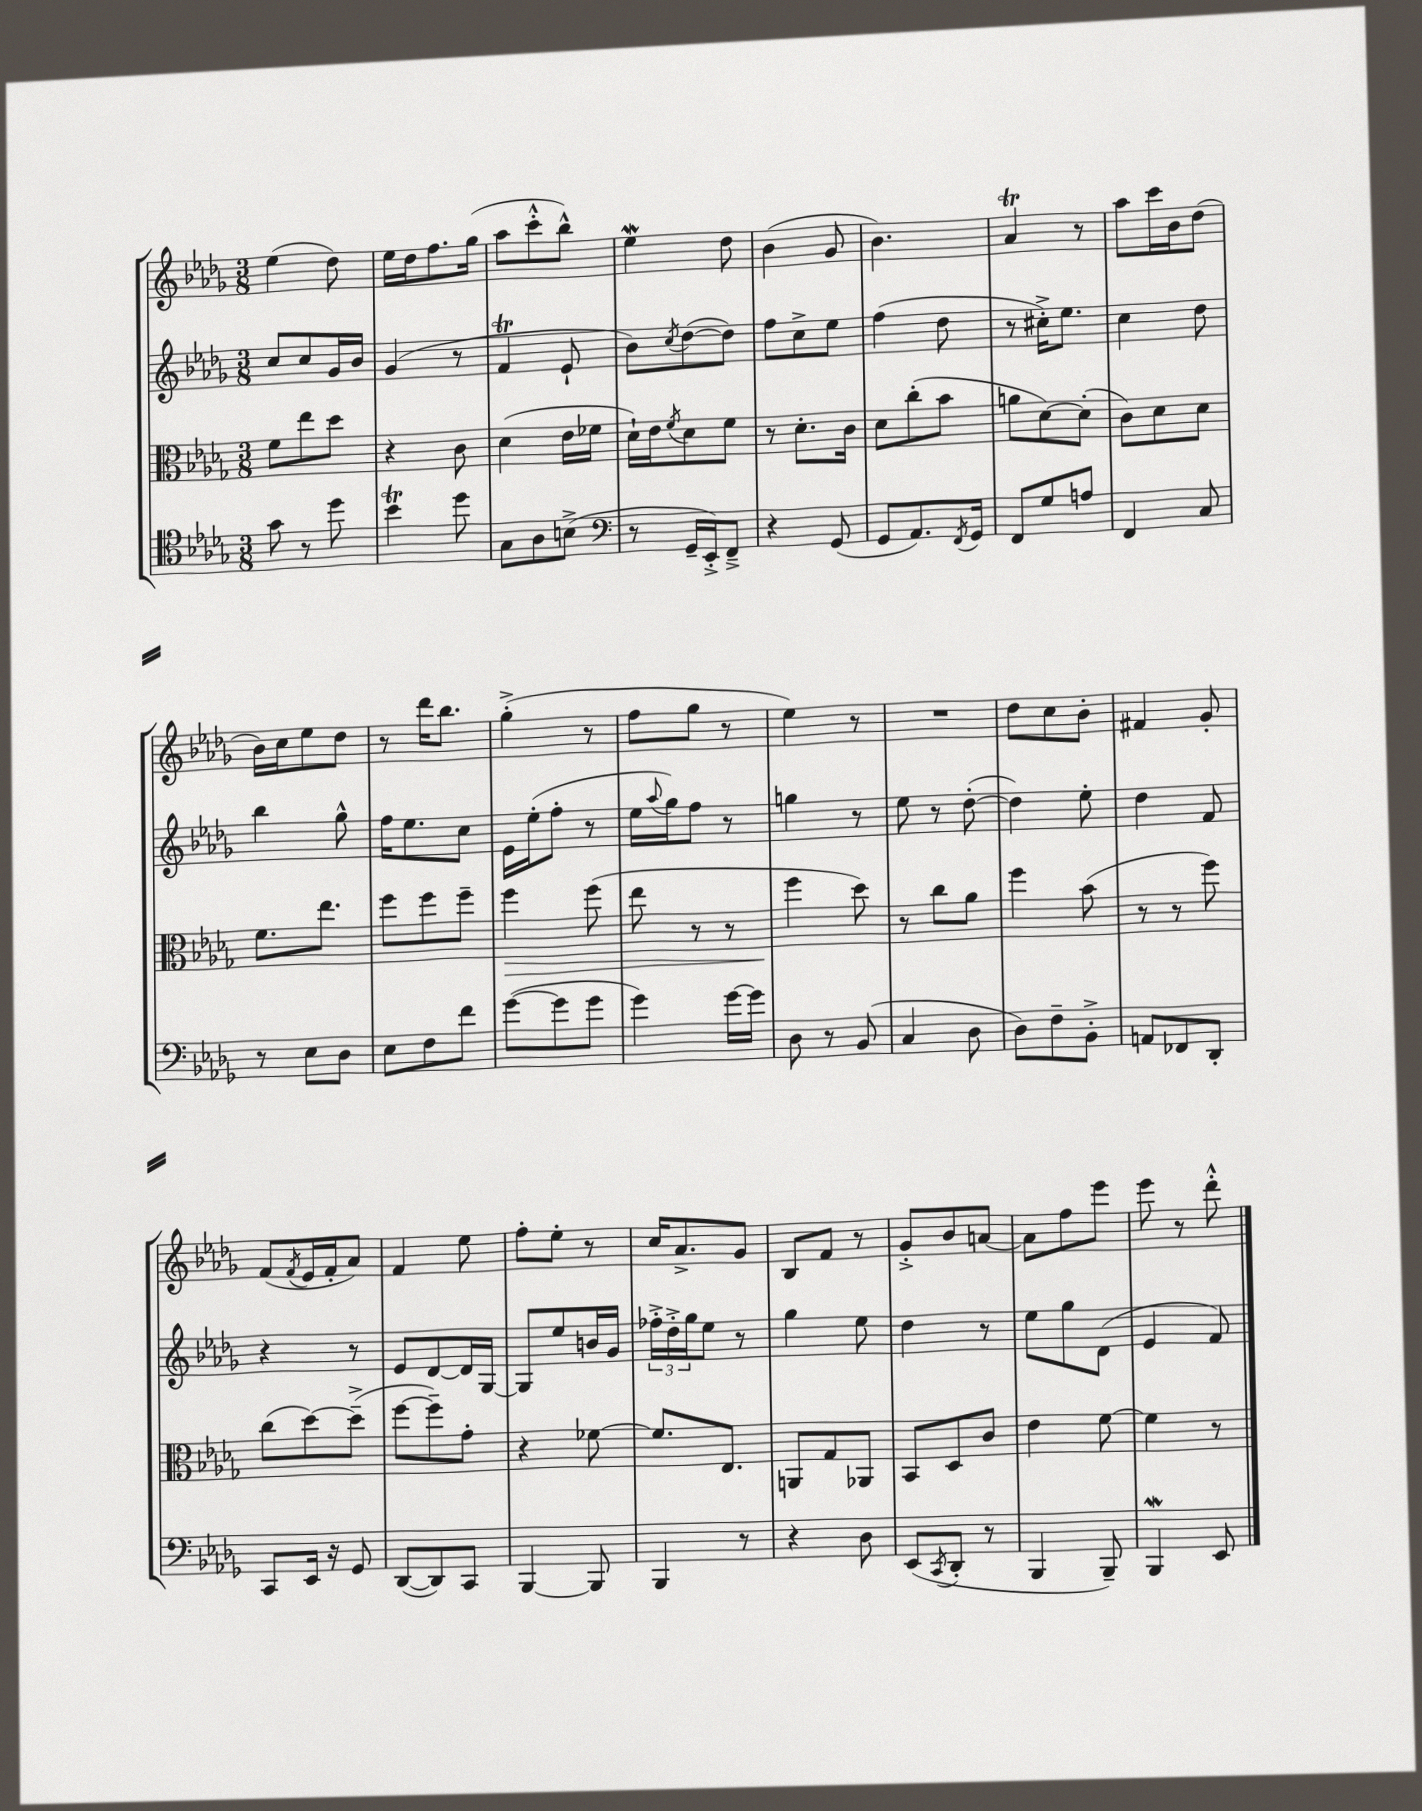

**kern	**kern	**kern	**kern
*staff4	*staff3	*staff2	*staff1
*clefC4	*clefC3	*clefG2	*clefG2
*k[b-e-a-d-g-]	*k[b-e-a-d-g-]	*k[b-e-a-d-g-]	*k[b-e-a-d-g-]
*M3/8	*M3/8	*M3/8	*M3/8
8g-	8f	8cc	(4ee-
8r	8ee-	8cc	.
8dd-	8dd-	16g-	8dd-)
.	.	16b-	.
=	=	=	=
4b-	4r	(4g-	16ee-
.	.	.	16dd-
.	.	.	8.ff
8dd-	8c	8r	.
.	.	.	(16gg-
=	=	=	=
8G-	(4d-	4f	8aa-
8A-	.	.	8ccc'^^
(8B^	16e-	8e-`	8bb-^^)
.	16f-	.	.
=	=	=	=
*clefF4	*	*	*
8r	16d-`)	8b-)	4ee-
.	16e-	.	.
.	8qf	8qcc	.
16GG-~	8d-	([8dd-	.
16EE-'^)	.	.	.
8FF~^	8f	8dd-])	8dd-
=	=	=	=
4r	8r	8ff	(4b-
.	8.d-'	8cc^	.
(8GG-	.	8ee-	8g-
.	16c	.	.
=	=	=	=
8GG-	8d-	(4ff	4.b-)
8.AA-)	(8cc'	.	.
.	8b-	8dd-	.
8qFF	.	.	.
16GG-	.	.	.
=	=	=	=
8FF	8a	8r	4a-
8G-	[8d-)	16cc#'^)	.
.	.	8.ee-	.
8A	(8d-']	.	8r
=	=	=	=
4FF	8c)	4cc	8aa-
.	8d-	.	16ccc
.	.	.	16b-
8C	8d-	8dd-	(8dd-
=	=	=	=
8r	8.f	4bb-	16b-)
.	.	.	16cc
8E-	.	.	8ee-
.	8.ee-	.	.
8D-	.	8gg-^^	8dd-
=	=	=	=
8E-	8ff	16ff	8r
.	.	8.ee-	.
8F	8ff	.	16ddd-
.	.	.	8.bb-
8f	8ff~	8cc	.
=	=	=	=
([8g-	4ff	16e-	(4gg-'^
.	.	(16ee-'	.
8g-]	.	8ff'	.
8g-	(8ff	8r	8r
=	=	=	=
4g-)	8ee-	16ee-	8ff
.	.	8qqaa-	.
.	.	16gg-)	.
.	8r	8ff	8gg-
[16g-	8r	8r	8r
16g-]	.	.	.
=	=	=	=
8D-	4ff	4gg	4ee-)
8r	.	.	.
(8BB-	8dd-)	8r	8r
=	=	=	=
4C	8r	8ee-	4.r
.	8cc	8r	.
8D-	8a-	([8dd-'	.
=	=	=	=
8D-)	4ff	4dd-])	8dd-
8F~	.	.	8cc
8BB-'^	(8b-	8ee-'	8b-'
=	=	=	=
8AA	8r	4dd-	4f#
8FF-	8r	.	.
8DD-'	8ff)	8f	8g-'
=	=	=	=
8CC	(8cc	4r	(8f
.	.	.	8qf
16EE-	[8dd-)	.	16e-
16r	.	.	16f'
8GG-	(8dd-~^]	8r	8a-)
=	=	=	=
([8DD-	[8ff	8e-	4f
8DD-])	8ff~])	[8d-	.
8CC	8g-'	16d-]	8ee-
.	.	[16G-	.
=	=	=	=
[4BBB-	4r	8G-]	8ff'
.	.	8ee-	8ee-'
8BBB-]	[8f-	16b	8r
.	.	16g-	.
=	=	=	=
4BBB-	8.f-]	24ff-'^	16cc
.	.	24dd-'^	.
.	.	.	8.a-^
.	.	24gg-	.
.	.	8ee-	.
.	8.E-	.	.
8r	.	8r	8g-
=	=	=	=
4r	8AA	4gg-	8B-
.	8G-	.	8f
8D-	8AA-	8ee-	8r
=	=	=	=
(8EE-	8BB-	4dd-	8g-'^
8qCC	.	.	.
8DD-'	8D-	.	8b-
8r	8c	8r	[8a
=	=	=	=
4BBB-	4e-	8ee-	8a]
.	.	8gg-	8ff
8BBB-~)	[8f	(8d-	8eee-
=	=	=	=
4BBB-	4f]	4e-	8eee-
.	.	.	8r
8EE-	8r	8f)	8ddd-'^^
==	==	==	==
*-	*-	*-	*-
